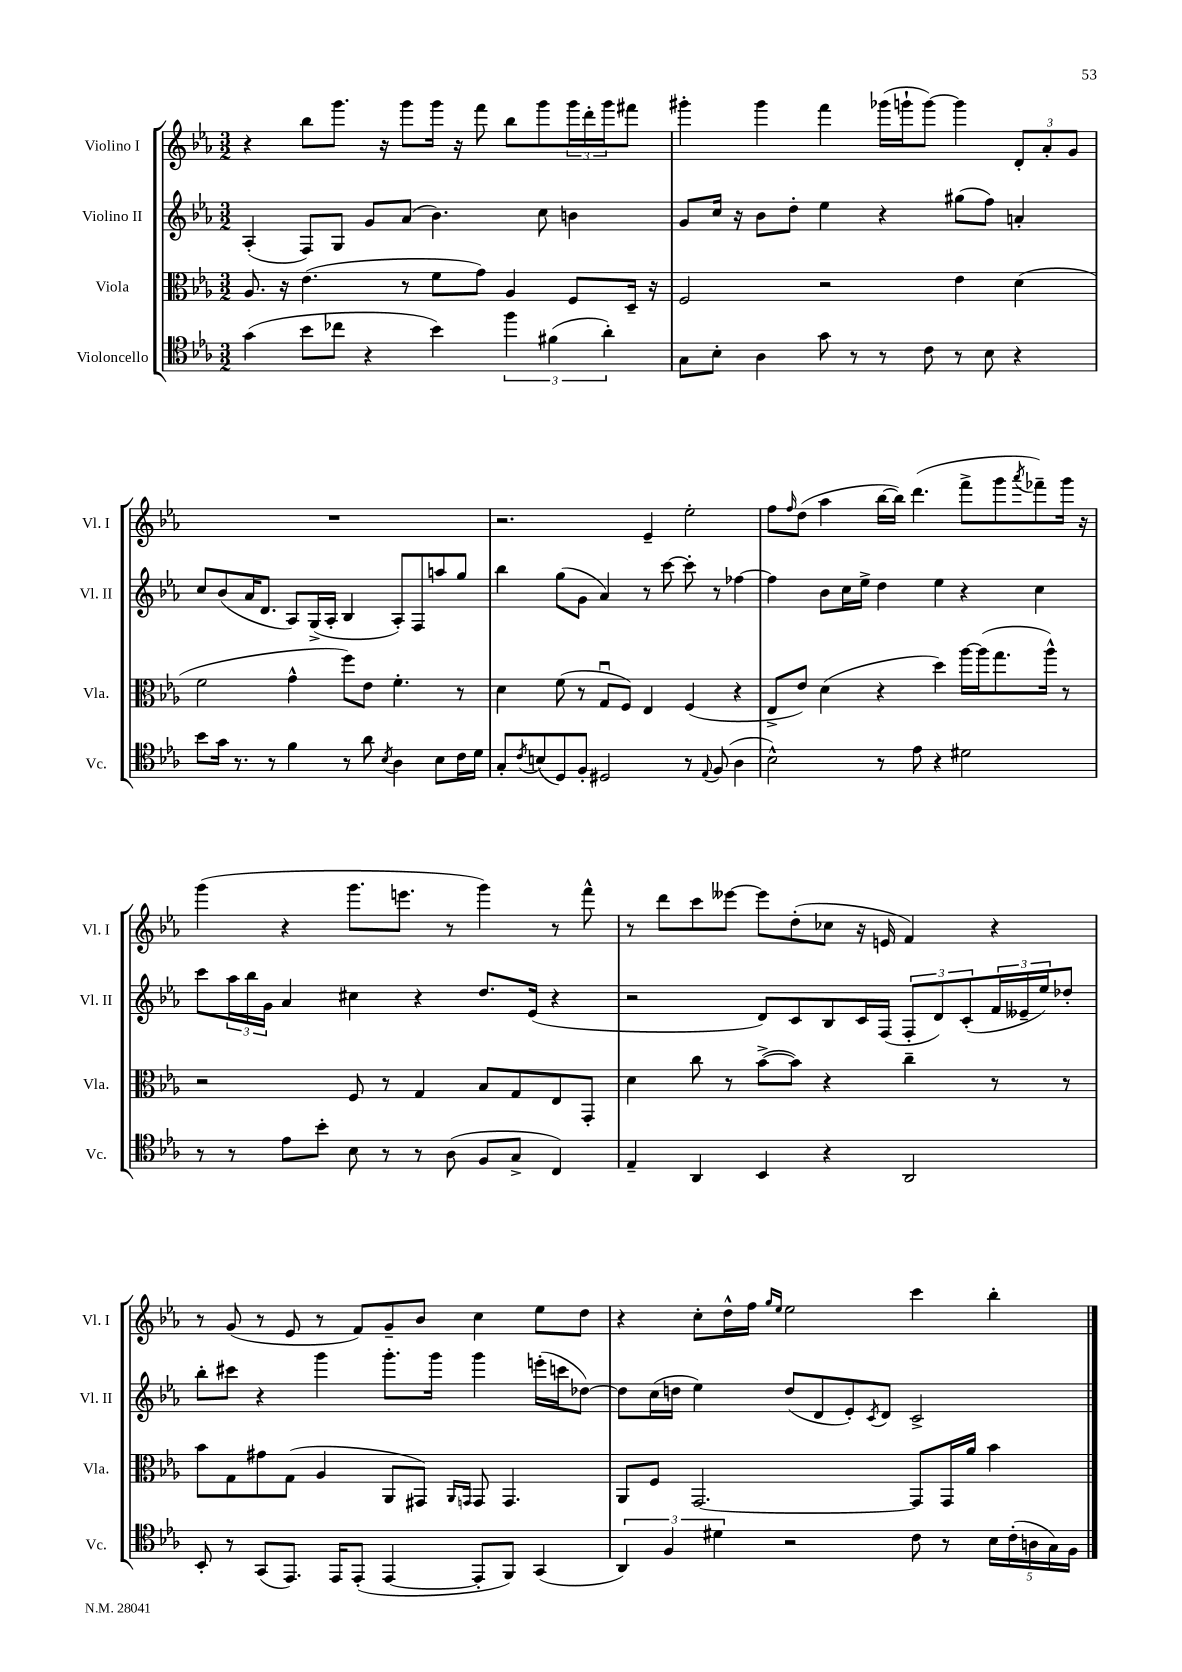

**kern	**kern	**kern	**kern
*part4	*part3	*part2	*part1
*staff4	*staff3	*staff2	*staff1
*I"Violoncello	*I"Viola	*I"Violino II	*I"Violino I
*I'Vc.	*I'Vla.	*I'Vl. II	*I'Vl. I
*clefC4	*clefC3	*clefG2	*clefG2
*k[b-e-a-]	*k[b-e-a-]	*k[b-e-a-]	*k[b-e-a-]
*M3/2	*M3/2	*M3/2	*M3/2
=82	=82	=82	=82
(4g\	8.A-/	(4A-'/	4r
.	16r	.	.
8b-\L	(4.e-\	8F/L)	8bb-\L
8cc-X\J	.	8G/J	8.ggg\J
4r	.	8g/L	.
.	.	.	16r
.	8r	(8a-/J	8ggg\L
4b-\)	8f\L	4.b-\)	16ggg\Jk
.	.	.	16r
.	8g\J)	.	8fff\
6ff\	4A-/	.	8bb-\L
.	.	8cc\	8ggg\
(6f#X\	.	.	.
.	8F/L	4bn\	24ggg\L
.	.	.	24ddd'\
6a-'\)	.	.	24ggg\J
.	16D~/Jk	.	8fff#X\J
.	16r	.	.
=83	=83	=83	=83
8G\L	2F/	8g/L	4ggg#X'\
8B-'\J	.	16cc/Jk	.
.	.	16r	.
4A-\	.	8b-\L	4ggg#\
.	.	8dd'\J	.
8g\	2r	4ee-\	4fff\
8r	.	.	.
8r	.	4r	(16ggg-X\LL
.	.	.	16gggn`\J
8c\	.	.	[8ggg\J)
8r	4e-\	(8gg#X\L	4ggg\]
8B-\	.	8ff\J)	.
4r	(4d\	4an'/	12d'/L
.	.	.	12a-'/
.	.	.	12g/J
!!LO:LB:g=z
=84	=84	=84	=84
8b-\L	2f\	8cc/L	1.r
16g\Jk	.	(8b-/	.
8.r	.	.	.
.	.	16a-/K	.
.	.	8.d/J	.
8r	.	.	.
4f\	4g^^\	8A-/L)	.
.	.	(16G^/L	.
.	.	16A-'/JJ	.
8r	8ff\L)	4B-/	.
8a-\	8e-\J	.	.
8qB-/	.	.	.
4A-\	4.f'\	8A-'/L)	.
.	.	8F/	.
8B-\L	.	8aan/	.
16c\L	8r	8gg/J	.
16d\JJ	.	.	.
=85	=85	=85	=85
8G'/L	4d\	4bb-\	2.r
8qc/	.	.	.
(8Bn/	.	.	.
8D/)	(8f\	(8gg\L	.
8F'/J	8r	8g\J	.
2D#X/	8Gu/L	4a-/)	.
.	8F/J)	.	.
.	4E-/	8r	4e-~/
.	.	[8ccc\	.
8r	(4F/	8ccc'\]	2ee-'\
8qqE-/	.	.	.
(8F/	.	8r	.
4A-\	4r	[4ff-X\	.
=86	=86	=86	=86
2B-^^\)	8E-^/L	4ff-\]	8ff\L
.	.	.	16qqff/
.	8e-/J)	.	(8dd\J
.	(4d\	8b-\L	4aa-\
.	.	16cc\L	.
.	.	16ee-^\JJ	.
8r	4r	4dd\	[16bb-\LL
.	.	.	16bb-\JJ])
8e-\	.	.	(4.ddd\
4r	4dd\)	4ee-\	.
2d#X\	[16aa-\LL	4r	8fff^\L
.	(16aa-\J]	.	.
.	8.gg\	.	8ggg\
.	.	.	8qaaa-/
.	.	4cc\	8fff-X~\)
.	16aa-^^\Jk)	.	.
.	8r	.	16ggg\Jk
.	.	.	16r
!!LO:LB:g=z
=87	=87	=87	=87
8r	2r	8ccc\L	(4ggg\
8r	.	24aa-\L	.
.	.	24bb-\	.
.	.	24g\JJ	.
8e-\L	.	4a-/	4r
8b-'\J	.	.	.
8B-\	8F/	4cc#X\	8.ggg\L
8r	8r	.	.
.	.	.	8.eeen\J
8r	4G/	4r	.
(8A-\	.	.	8r
8F/L	8B-/L	8.dd/L	4ggg\)
8G^/J	8G/	.	.
.	.	(16e-/Jk	.
4C/)	8E-/	4r	8r
.	8GG'/J	.	8fff^^\
=88	=88	=88	=88
4E-~/	4d\	2r	8r
.	.	.	8ddd\L
4AA-/	8cc\	.	8ccc\
.	8r	.	[8eee--X\J
4BB-/	([8b-^\L	8d/L)	8eee--\L]
.	8b-\J])	8c/	(8dd'\
4r	4r	8B-/	8cc-X\J
.	.	16c/L	16r
.	.	(16F/JJ	16en/
2AA-/	4cc~\	12F'/L	4f/)
.	.	12d/)	.
.	.	(12c'/	.
.	8r	24f/L	4r
.	.	24e--X~/	.
.	.	24ee-/J)	.
.	8r	8dd-X'/J	.
!!LO:LB:g=z
=89	=89	=89	=89
8BB-'/	8b-\L	8bb-'\L	8r
8r	8G\	8ccc#X\J	(8g/
(8GG/L	8g#X\	4r	8r
8.EE-/J)	(8G\J	.	8e-/
.	4A-/	4ggg\	8r
16EE-/KL	.	.	.
(8EE-'/J	.	.	8f/L)
[4EE-/	8AA-/L	8.ggg'\L	8g~/
.	8GG#X/J)	.	8b-/J
.	.	16ggg\Jk	.
.	16qqAA-/LL	.	.
.	16qqGGn/JJ	.	.
8EE-'/L]	8GG/	4ggg\	4cc\
8FF/J)	4.GG/	.	.
(4GG/	.	(16eeen'\LL	8ee-\L
.	.	16cccn\J	.
.	.	[8dd-X\J)	8dd\J
=90	=90	=90	=90
6AA-/)	8AA-/L	8dd-\L]	4r
.	8F/J	(16cc\L	.
6F/	.	.	.
.	.	16ddn\JJ	.
.	[2.GG/	4ee-\)	8cc'\L
6d#X\	.	.	.
.	.	.	16dd^^\L
.	.	.	16ff\JJ
.	.	.	16qqgg/LL
.	.	.	16qqee-/JJ
2r	.	(8dd/L	2ee-\
.	.	8d/	.
.	.	8e-'/)	.
.	.	8qc/	.
.	.	8d/J	.
8c\	8GG/L]	2c^/	4ccc\
8r	16GG/L	.	.
.	16a-/JJ	.	.
20B-\LL	4b-\	.	4bb-'\
(20c'\	.	.	.
20An\	.	.	.
20G\)	.	.	.
20F\JJ	.	.	.
==	==	==	==
*-	*-	*-	*-
